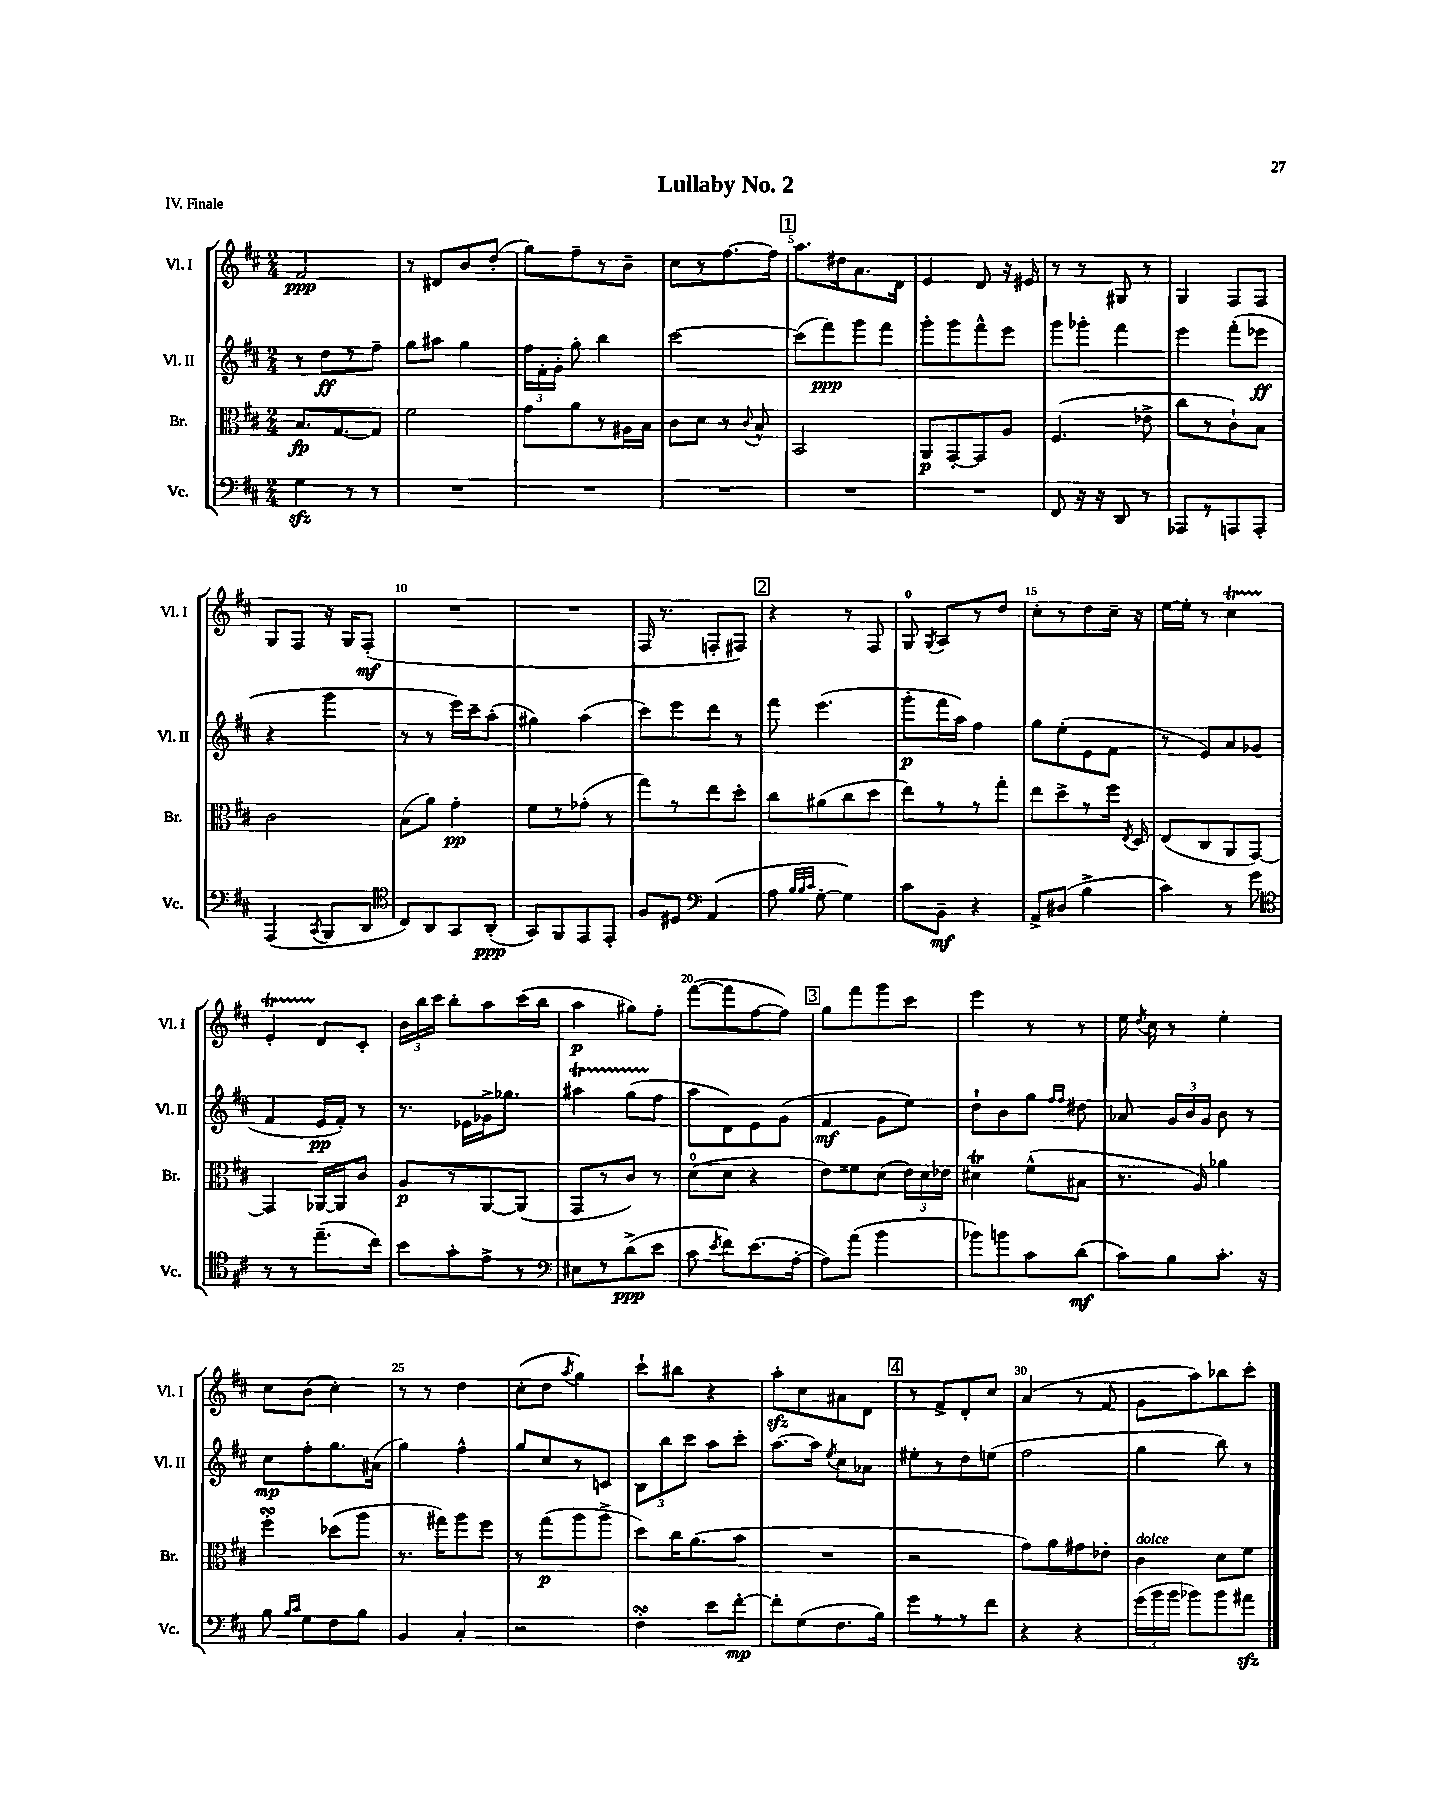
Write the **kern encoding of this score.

**kern	**kern	**kern	**kern
*staff4	*staff3	*staff2	*staff1
*clefF4	*clefC3	*clefG2	*clefG2
*k[f#c#]	*k[f#c#]	*k[f#c#]	*k[f#c#]
*M2/4	*M2/4	*M2/4	*M2/4
4G	8.B	8r	2f#
.	.	8dd	.
.	[8.G	.	.
8r	.	8r	.
8r	8G]	8ff#~	.
=	=	=	=
2r	2f#	8gg	8r
.	.	8aa#	8d#
.	.	4gg	8b
.	.	.	(8dd'
=	=	=	=
2r	8g	24ff#	8gg)
.	.	24f#'	.
.	.	24g'	.
.	8a	8gg'	8ff#~
.	8r	4bb	8r
.	16A#	.	8b~
.	16B	.	.
=	=	=	=
2r	8c#	[2ccc#	8cc#
.	8d	.	8r
.	8r	.	[8.ff#
.	8qqc#	.	.
.	8B^^	.	.
.	.	.	16ff#]
=	=	=	=
2r	2BB	(8ccc#]	8.aa
.	.	8fff#)	.
.	.	.	16dd#
.	.	8ggg	8.a
.	.	8fff#	.
.	.	.	16d
=	=	=	=
2r	8AA	8ggg'	4e
.	[8GG'	8ggg	.
.	8GG]	8fff#^^	8d
.	8A	8eee	16r
.	.	.	16e#
=	=	=	=
8FF#	(4.F#	8ggg	8r
16r	.	8ggg-'	8r
16r	.	.	.
8DD	.	4fff#	8G#
8r	8e-^	.	8r
=	=	=	=
8AAA-	8cc#	4eee	4G
8r	8r	.	.
8AAA	8c#`)	(8fff#'	8F#
8AAA'	8B	8eee-	8F#
=	=	=	=
(4AAA	2c#	4r	8G
.	.	.	8F#
8qCC#	.	.	.
8BBB	.	4ggg	16r
.	.	.	16G
8DD	.	.	(8F#'
=	=	=	=
*clefC4	*	*	*
8C#)	(8B	8r	2r
8AA	8a)	8r	.
8GG	4g'	16eee)	.
.	.	16ccc#~	.
(8AA'	.	(8aa'	.
=	=	=	=
8GG)	8f#	4gg#)	2r
8FF#	8r	.	.
8EE	(8g-'	(4aa	.
8EE'	8r	.	.
=	=	=	=
8F#	8gg)	8ccc#)	16F#
.	.	.	8.r
8D#	8r	8eee	.
*clefF4	*	*	*
(4AA	8ee	8ddd	8F'
.	8dd'	8r	8F#)
=	=	=	=
8A	8cc#	8fff#	4r
32qqB	.	.	.
32qqB	.	.	.
32qqc#	.	.	.
[8G'	(8a#	(4.eee	.
4G])	8cc#	.	8r
.	8dd	.	8F#
=	=	=	=
8c#	8ee)	8ggg'	8G
.	.	.	8qG
8BB~	8r	16fff#	8A
.	.	16aa)	.
4r	8r	4ff#	8r
.	8gg'	.	8dd
=	=	=	=
8AA^	8ee	8gg	8cc#'
(8D#	8dd^	(8ee'	8r
4B^	8r	8e	8dd
.	16ff#	8f#	16cc#~
.	8qE	.	.
.	16D	.	16r
=	=	=	=
4c#)	(8E	8r	[16ee
.	.	.	16ee']
.	8C#	8e)	8r
8r	8AA	8a	4cc#
8g	[8GG)	(8g-	.
=	=	=	=
*clefC4	*	*	*
8r	4GG]	4f#	4e'
8r	.	.	.
(8.ee~	[16AA-	16e	8d
.	16AA-]	16f#')	.
.	8c#	8r	8c#'
16cc#)	.	.	.
=	=	=	=
8b	8A	8.r	24b
.	.	.	24bb
.	.	.	24ccc#
8g'	8r	.	8bb'
.	.	16e-	.
8e^	[8AA	16g-^	8aa
.	.	8.gg-	.
8r	(8AA]	.	(16ccc#
.	.	.	16bb
=	=	=	=
*clefF4	*	*	*
8E#	8GG	4aa#	4aa
8r	8r	.	.
(8d^	8c#)	(8gg	8gg#)
8e	8r	8ff#	8ff#'
=	=	=	=
8c#	(8d	8aa	([8fff#
8qe	.	.	.
8f#)	8d	8d)	8fff#]
(8.e	4r	8e	[8ff#
.	.	(8g	8ff#])
[16A'	.	.	.
=	=	=	=
8A])	8e)	4f#	8gg
(8a	8f##	.	8fff#
4b	(8d	8g	8ggg
.	24e)	8ee)	8ccc#
.	24d	.	.
.	24e-	.	.
=	=	=	=
8b-)	4d#	8dd`	4eee
8b	.	8b	.
8c#	(8f#^^	8gg	8r
.	.	16qqff#	.
.	.	16qqff#	.
(8d	8B#	8dd#	8r
=	=	=	=
8c#)	8.r	8a-	16ee
.	.	.	8qdd
.	.	.	16cc#
8B	.	24g	8r
.	.	24b	.
.	16A)	.	.
.	.	24g	.
8.c#'	4a-	8b	4ee'
.	.	8r	.
16r	.	.	.
=	=	=	=
8B	4ff#'	8cc#	8cc#
16qqB	.	.	.
16qqc#	.	.	.
8G	.	8ff#'	(8b
8F#	(8dd-	8.gg	4cc#')
8B	8aa	.	.
.	.	(16a#	.
=	=	=	=
4BB	8.r	4gg)	8r
.	.	.	8r
.	16gg#)	.	.
4C#'	8aa	4ff#^^	4dd
.	8ff#	.	.
=	=	=	=
2r	8r	8gg	(8cc#'
.	(8gg	8cc#	8dd
.	.	.	8qaa
.	8aa	8r	4gg)
.	8aa^	8c	.
=	=	=	=
4F#'	8dd)	12B	8ccc#`
.	.	12bb	.
.	16cc#	.	8bb#
.	.	12ccc#	.
.	(8.a	.	.
8e	.	8aa	4r
[8f#'	8b	8ccc#'	.
=	=	=	=
8f#']	2r	[8.aa	8aa'
(8G	.	.	8cc#
.	.	16aa]	.
.	.	8qee	.
8.F#	.	8cc#	8a#
.	.	8a-	8d
16B)	.	.	.
=	=	=	=
8g	2r	8ee#'	8r
8r	.	8r	8f#^
8r	.	8dd	8d'
8f#	.	(8ee	8cc#
=	=	=	=
4r	8g)	2ff#	(4a
.	8a	.	.
4r	8g#	.	8r
.	8e-'	.	8f#
=	=	=	=
(24g	4c#	4gg	8g
24b	.	.	.
24b	.	.	.
8b-)	.	.	8aa)
8b-	8d	8bb)	8bb-
8a#	8f#	8r	8ccc#'
==	==	==	==
*-	*-	*-	*-
